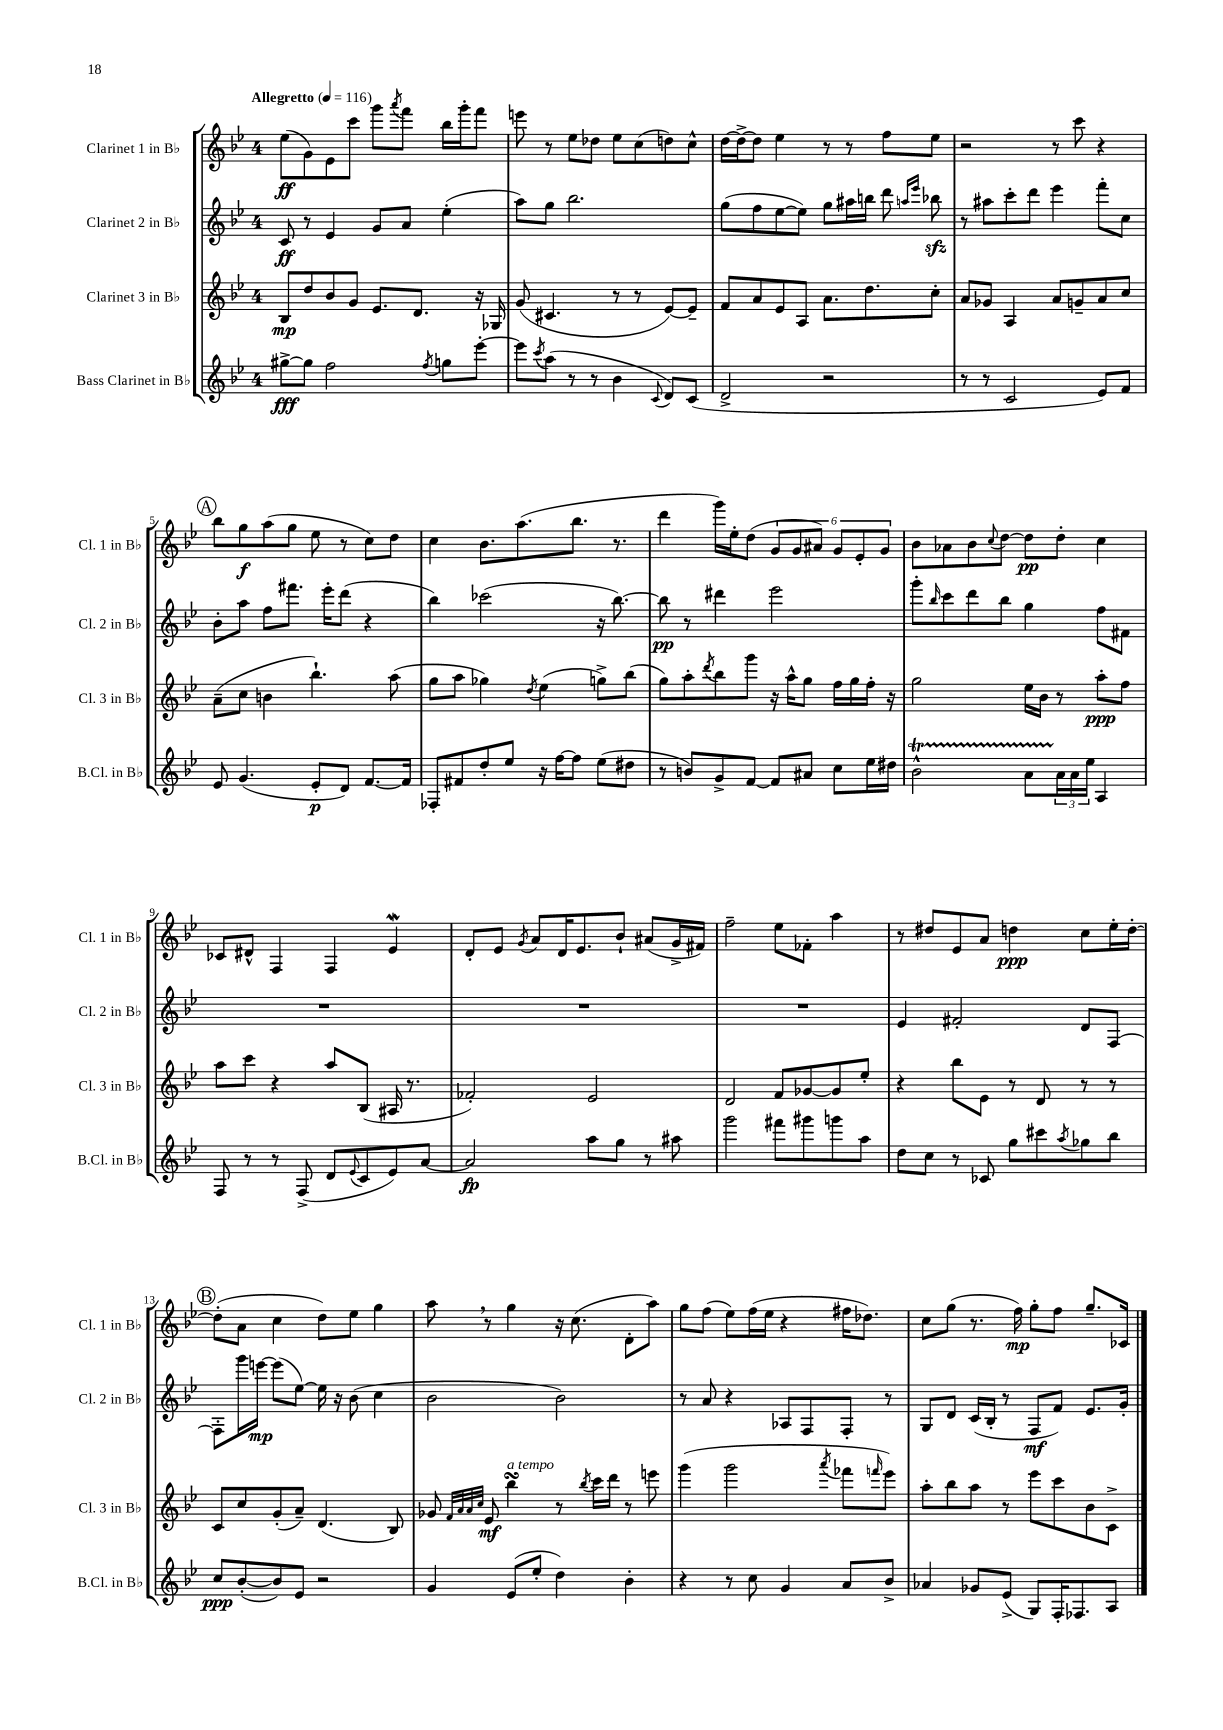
<<
\new StaffGroup <<
\new Staff = "s0" \with { instrumentName = "Clarinet 1 in Bb" shortInstrumentName = "Cl. 1 in Bb" } {
    \clef treble \key bes \major \once \override Staff.TimeSignature.style = #'single-digit \time 4/4 \tempo "Allegretto" 4 = 116
    ees''8\ff( g'8) ees'8 c'''8 g'''8 \acciaccatura { a'''8 } f'''8 bes''16 g'''16-. f'''8 |
    e'''8 r8 ees''8 des''8 ees''8 c''8( d''8) c''8-^ |
    d''16~ d''16~-> d''8 ees''4 r8 r8 f''8 ees''8 |
    r2 r8 c'''8 r4 |
    \mark \markup { \circle "A" } bes''8 g''8\f a''8( g''8 ees''8 r8 c''8) d''8 |
    c''4 bes'8. a''8.( bes''8. r8. |
    d'''4 g'''16) ees''16-. d''8( \tuplet 6/4 { g'8 g'8 ais'8) g'8 ees'8-. g'8 } |
    bes'8 aes'8 bes'8 \appoggiatura { c''8 } d''8~ d''8\pp d''8-. c''4 |
    ces'8 dis'8-^ f4 f4 ees'4\mordent |
    d'8-. ees'8 \acciaccatura { g'8 } a'8 d'16 ees'8. bes'8-! ais'8( g'16-> fis'16) |
    f''2-- ees''8 fes'8-. a''4 |
    r8 dis''8 ees'8 a'8 d''4\ppp c''8 ees''16-. d''16~-. |
    \mark \markup { \circle "B" } d''8-.( a'8 c''4 d''8) ees''8 g''4 |
    a''8 \breathe r8 g''4 r16 c''8.( d'8-. a''8) |
    g''8 f''8( ees''8) f''16( ees''16 r4 fis''16 des''8.) |
    c''8 g''8( r8. f''16\mp) g''8-. f''8 g''8.-- ces'16 \bar "|." |
}
\new Staff = "s1" \with { instrumentName = "Clarinet 2 in Bb" shortInstrumentName = "Cl. 2 in Bb" } {
    \clef treble \key bes \major \once \override Staff.TimeSignature.style = #'single-digit \time 4/4
    c'8\ff r8 ees'4 g'8 a'8 ees''4-.( |
    a''8) g''8 bes''2. |
    g''8( f''8 ees''8~ ees''8) g''8 ais''16 b''16 d'''8 \grace { a''16 ees'''16 } bes''8\sfz |
    r8 ais''8 c'''8-. d'''8 ees'''4 f'''8-. c''8 |
    \mark \markup { \circle "A" } bes'8-. a''8 f''8 fis'''8. ees'''16-. d'''8( r4 |
    bes''4) ces'''2( r16 bes''8.~) |
    bes''8\pp r8 dis'''4 ees'''2 |
    g'''8-. \grace { bes''16 } c'''8 d'''8 bes''8 g''4 f''8 fis'8 |
    R1 |
    R1 |
    R1 |
    ees'4 fis'2-. d'8 f8~ |
    \mark \markup { \circle "B" } f8-. g'''16 e'''16~\mp e'''8( ees''8~) ees''16 r16 bes'8( c''4 |
    bes'2 bes'2) |
    r8 a'8 r4 aes8 f8 f8-. r8 |
    g8 d'8 c'16( bes16-. r8 f8\mf f'8) ees'8. g'16-. \bar "|." |
}
\new Staff = "s2" \with { instrumentName = "Clarinet 3 in Bb" shortInstrumentName = "Cl. 3 in Bb" } {
    \clef treble \key bes \major \once \override Staff.TimeSignature.style = #'single-digit \time 4/4
    bes8\mp d''8 bes'8 g'8 ees'8. d'8. r16 ges16 |
    g'8( cis'4. r8 r8 ees'8~) ees'8-- |
    f'8 a'8 ees'8 a8 a'8. d''8. c''8-. |
    a'8 ges'8 a4 a'8 g'8-- a'8 c''8 |
    \mark \markup { \circle "A" } a'8--( c''8 b'4 bes''4.-!) a''8( |
    g''8 a''8 ges''4) \acciaccatura { d''8 } ees''4( g''8->) bes''8( |
    g''8) a''8-. \acciaccatura { d'''8 } bes''8 g'''8 r16 a''16-^ g''8 f''16 g''16 f''16-. r16 |
    g''2 ees''16 bes'16 r8 a''8-.\ppp f''8 |
    a''8 c'''8 r4 a''8 bes8( ais16 r8. |
    fes'2-.) ees'2 |
    d'2 f'8 ges'8~ ges'8 ees''8-. |
    r4 bes''8 ees'8 r8 d'8 r8 r8 |
    \mark \markup { \circle "B" } c'8 c''8 g'8-.( a'8--) d'4.( bes8) |
    ges'8 \grace { f'32 a'32 a'32 c''32 } ees'8\mf bes''4\turn^\markup { \italic "a tempo" } r8 \acciaccatura { bes''8 } c'''16 d'''16 r8 e'''8 |
    g'''4( g'''2 \acciaccatura { a'''8 } fes'''8 \grace { f'''16 } ees'''8) |
    a''8-. bes''8 a''8 r8 ees'''8 c'''8 bes'8 c'8-> \bar "|." |
}
\new Staff = "s3" \with { instrumentName = "Bass Clarinet in Bb" shortInstrumentName = "B.Cl. in Bb" } {
    \clef treble \key bes \major \once \override Staff.TimeSignature.style = #'single-digit \time 4/4
    gis''8~->\fff gis''8 f''2 \acciaccatura { f''8 } g''8 ees'''8~-. |
    ees'''8 \acciaccatura { c'''8 } a''8( r8 r8 bes'4 \appoggiatura { c'8 } d'8) c'8( |
    d'2-> r2 |
    r8 r8 c'2 ees'8) f'8 |
    \mark \markup { \circle "A" } ees'8 g'4.( ees'8-.\p d'8) f'8.~ f'16 |
    fes8-. fis'8 d''8-. ees''8 r16 f''16~ f''8 ees''8( dis''8 |
    r8 b'8) g'8-> f'8~ f'8 ais'8 c''8 ees''16 dis''16 |
    bes'2-^\startTrillSpan a'8 \tuplet 3/2 { a'16\stopTrillSpan a'16 ees''16 } a4 |
    f8 r8 r8 f8->( d'8 \appoggiatura { ees'8 } c'8 ees'8) a'8~ |
    a'2\fp a''8 g''8 r8 ais''8 |
    g'''2 fis'''8 gis'''8 g'''8 a''8 |
    d''8 c''8 r8 ces'8 g''8 cis'''8 \acciaccatura { a''8 } ges''8 bes''8 |
    \mark \markup { \circle "B" } c''8\ppp bes'8~-.( bes'8) ees'8 r2 |
    g'4 ees'8( ees''8-. d''4) bes'4-. |
    r4 r8 c''8 g'4 a'8 bes'8-> |
    aes'4 ges'8 ees'8->( g8) f16-. fes8. a8 \bar "|." |
}
>>
>>
